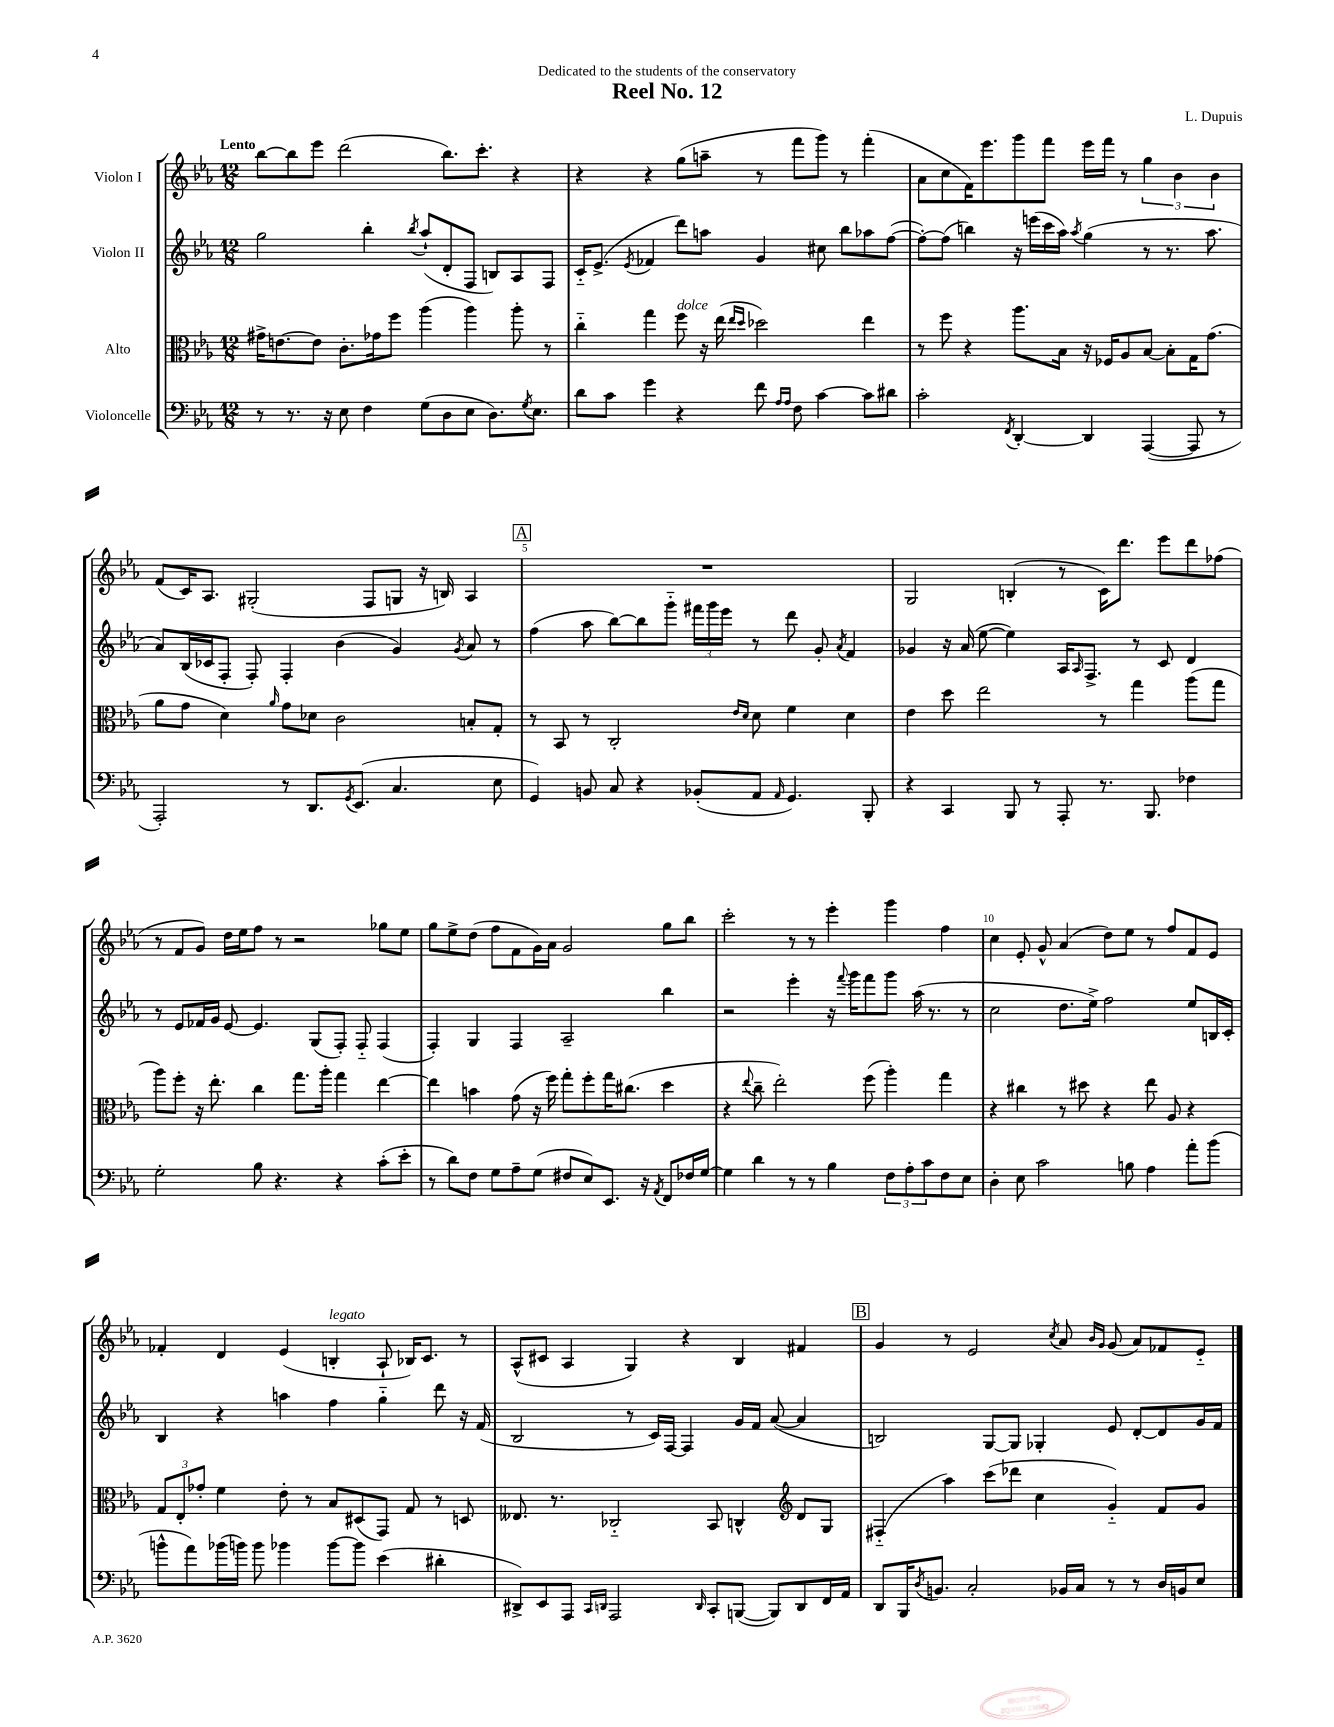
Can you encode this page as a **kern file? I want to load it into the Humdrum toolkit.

**kern	**kern	**kern	**kern
*staff4	*staff3	*staff2	*staff1
*clefF4	*clefC3	*clefG2	*clefG2
*k[b-e-a-]	*k[b-e-a-]	*k[b-e-a-]	*k[b-e-a-]
*M12/8	*M12/8	*M12/8	*M12/8
8r	16g#^\LK	2gg\	[8bb-\L
.	[8.e\	.	.
8.r	.	.	8bb-\]
.	8e\]J	.	8eee-\J
16r	.	.	.
8E-\	8.c'\L	.	(2ddd\
4F\	.	4bb-'\	.
.	16g-\k	.	.
.	8ff\J	.	.
.	.	8qbb-/	.
(8G\L	(4aa-\	(8aa-`/L	.
8D\	.	8d'/	8.bb-\L)
8E-\J	4aa-\)	8F/J	.
.	.	.	8.ccc'\J
8.D\L)	.	8B/L)	.
.	8aa-'\	8A-/	4r
8qG/	.	.	.
8.E-\J	.	.	.
.	8r	8F/J	.
=	=	=	=
8d\L	4cc'~\	16c'~/LK	4r
.	.	(8.e-^/J	.
8c\J	.	.	.
.	.	8qe-/	.
4g\	4gg\	4f-/	4r
4r	8ff\	8ddd\L)	(8gg\L
.	16r	8aa\J	8aa~\J
.	(16ee-\	.	.
.	16qqee-/LL	.	.
.	16qqdd/JJ	.	.
8f\	2dd-\)	4g/	8r
16qqA-/LL	.	.	.
16qqA-/JJ	.	.	.
8F\	.	.	8fff\L
[4c\	.	8cc#\	8ggg\J)
.	.	8bb-\L	8r
8c\]L	4ee-\	8aa-\	(4fff'\
8d#\J	.	([8ff\J	.
=	=	=	=
2c'\	8r	8ff'\_L)	8a-\L
.	8ff\	(8ff\]J	8cc\
.	4r	4bb\)	16f\K)
.	.	.	8.eee-\
8qFF/	.	.	.
[4DD'/	8.aa-\L	16r	8ggg\
.	.	(16eee\LL	.
.	.	16ccc\	8fff\J
.	16B-\Jk	16aa-\JJ)	.
.	.	8qaa-/	.
4DD/]	16r	(4gg\	16eee-\LL
.	16F-/LK	.	16fff\JJ
.	8A-/	.	8r
([4AAA-/	[8B-/J	8r	6gg\
.	8B-'\]L	8.r	.
.	.	.	6b-\
8AAA-/]	16G\K	.	.
.	(8.g\J	8.aa-\	.
.	.	.	6b-\
8r	.	.	.
=	=	=	=
2AAA-'/)	8a-\L	8a-/L)	(8f/L
.	8g\J	(16B-/L	16c/K)
.	.	16c-/J	8.A-/J
.	4d\)	8F'/J	.
.	.	8F'/)	(2G#'/
.	16qqa-/	.	.
8r	8g\L	4F'/	.
8.DD/L	8d-\J	.	.
.	2c\	(4b-\	.
8qGG/	.	.	.
(8.EE-/J	.	.	.
.	.	.	8F/L
4.C/	.	4g/)	8G/J
.	.	.	16r
.	.	.	16B/)
.	.	8qg/	.
.	8B'/L	8a-/	4A-/
8E-\	8G'/J	8r	.
=	=	=	=
4GG/)	8r	(4ff\	1.r
.	8BB-/	.	.
8BB/	8r	8aa-\	.
8C/	2C'/	[8bb-\L)	.
4r	.	8bb-\]	.
.	.	8ggg'~\J	.
(8BB-'/L	.	24fff#\LL	.
.	.	24ggg\	.
.	.	24eee-\JJ	.
.	16qqe-/LL	.	.
.	16qqd/JJ	.	.
8AA-/J	8d\	8r	.
16qqAA-/	.	.	.
4.GG/)	4f\	8ddd\	.
.	.	8g'/	.
.	.	8qa-/	.
.	4d\	4f/	.
8BBB-'/	.	.	.
=	=	=	=
4r	4e-\	4g-/	2G/
4CC/	8dd\	16r	.
.	.	(16a-/	.
.	2ee-\	[8ee-\	.
8BBB-/	.	4ee-\])	(4B'/
8r	.	.	.
8AAA-'/	.	16A-/LK	8r
.	.	16qqA-/	.
.	.	8.F^/J	.
8.r	8r	.	16c\LK)
.	.	.	8.ddd\J
.	4gg\	8r	.
8.BBB-/	.	.	.
.	.	8c/	8eee-\L
4F-\	(8aa-\L	4d/	8ddd\
.	8gg\J	.	(8ff-\J
=	=	=	=
2G'\	8aa-\L)	8r	8r
.	8ff'\J	8e-/L	8f/L
.	16r	16f-/L	8g/J)
.	8.ee-'\	16g/JJ	.
.	.	[8e-/	16dd\LL
.	.	.	16ee-\J
8B-\	4cc\	4.e-/]	8ff\J
4.r	.	.	8r
.	8.gg\L	.	2r
.	.	(8G/L	.
.	16aa-'\Jk	.	.
4r	4gg\	8F'/J)	.
.	.	8F'~/	.
(8c'\L	[4ee-\	(4F/	8gg-\L
8e-'\J	.	.	8ee-\J
=	=	=	=
8r	4ee-\]	4F'/)	8gg\L
8d\L)	.	.	8ee-^\
8F\J	4b\	4G/	(8dd\J
8G\L	.	.	8ff\L
8A-~\	(8g\	4F/	8f\
(8G\J	16r	.	16g\L)
.	16ff\)	.	16a-\JJ
8F#/L	8gg'\L	2A-~/	2g/
8E-/)	8ff'\	.	.
8.EE-/J	16gg\K	.	.
.	(8.cc#\J	.	.
16r	.	.	.
8qAA-/	.	.	.
8FF/L	4dd\	4bb-\	8gg\L
16F-/L	.	.	8bb-\J
[16G/JJ	.	.	.
=	=	=	=
4G\]	4r	2r	2ccc'\
.	8qqee-/	.	.
4d\	8cc~\	.	.
.	2ee-'\)	.	.
8r	.	4eee-'\	8r
8r	.	.	8r
4B-\	.	16r	4eee-'\
.	.	8qqfff/	.
.	.	16ggg\LK	.
.	(8ff\	8fff\	.
12F\L	4aa-'\)	8ggg\J	4ggg\
12A-'\	.	.	.
.	.	(16aa-\	.
12c\	.	.	.
.	.	8.r	.
8F\	4gg\	.	4ff\
8E-\J	.	8r	.
=	=	=	=
4D'\	4r	2cc\	4cc\
8E-\	4cc#\	.	8e-'/
2c\	.	.	8g^^/
.	8r	8.dd\L	(4a-/
.	8dd#\	.	.
.	.	16ee-^\Jk)	.
.	4r	2ff\	8dd\L)
8B\	.	.	8ee-\J
4A-\	8ee-\	.	8r
.	8A-/	.	8ff/L
8a-'\L	4r	8ee-/L	8f/
(8b-\J	.	16B/L	8e-/J
.	.	16c'/JJ	.
=	=	=	=
8b^^\L	12G/L	4B-/	4f-'/
.	12E-'/	.	.
8a-\)	.	.	.
.	12g-'/J	.	.
(16b-\L	4f\	4r	4d/
16b\JJ)	.	.	.
8b\	.	.	.
4b-\	8e-'\	4aa\	(4e-/
.	8r	.	.
[8b-\L	8B-/L	4ff\	4B'/
8b-\]J	(8D#/	.	.
(4e-\	8GG/J)	4gg'~\	8A-`/
.	8G/	.	16B-/LK)
.	.	.	8.c/J
4d#'\	8r	8ddd\	.
.	8D/	16r	8r
.	.	(16f/	.
=	=	=	=
8DD#^/L)	8.E--/	2B-/	(8A-^^/L
8EE-/	.	.	8c#/J
.	8.r	.	.
8AAA-/J	.	.	4A-/
16qqCC/LL	.	.	.
16qqDD/JJ	.	.	.
2AAA-/	2C-'~/	.	.
.	.	8r	4G/)
.	.	16c/LL)	.
.	.	[16F/JJ	.
.	.	4F/]	4r
16qqDD/	.	.	.
8CC'/L	8BB-/	.	.
([8BBB/J	4C^^/	16g/LL	4B-/
.	.	16f/JJ	.
8BBB/]L)	.	([8a-/	.
*	*clefG2	*	*
8DD/	8d/L	4a-/]	4f#/
16FF/L	8G/J	.	.
16AA-/JJ	.	.	.
=	=	=	=
8DD/L	(4F#'~/	2B/)	4g/
16BBB-/K	.	.	.
8qD/	.	.	.
8.BB/J	.	.	.
.	4aa-\)	.	8r
2C'/	.	.	2e-/
.	(8ccc\L	[8G/L	.
.	8ddd-\J	8G/]J	.
.	4cc\	4G-'/	.
.	.	.	8qcc/
16BB-/LL	.	.	8a-/
16C/JJ	.	.	.
.	.	.	16qqb-/LL
.	.	.	16qqg/JJ
8r	4g'~/)	8e-/	(8g/
8r	.	[8d'/L	8a-/L)
16D/LL	8f/L	8d/]	8f-/
16BB/J	.	.	.
8E-/J	8g/J	16g/L	8e-'~/J
.	.	16f/JJ	.
==	==	==	==
*-	*-	*-	*-
